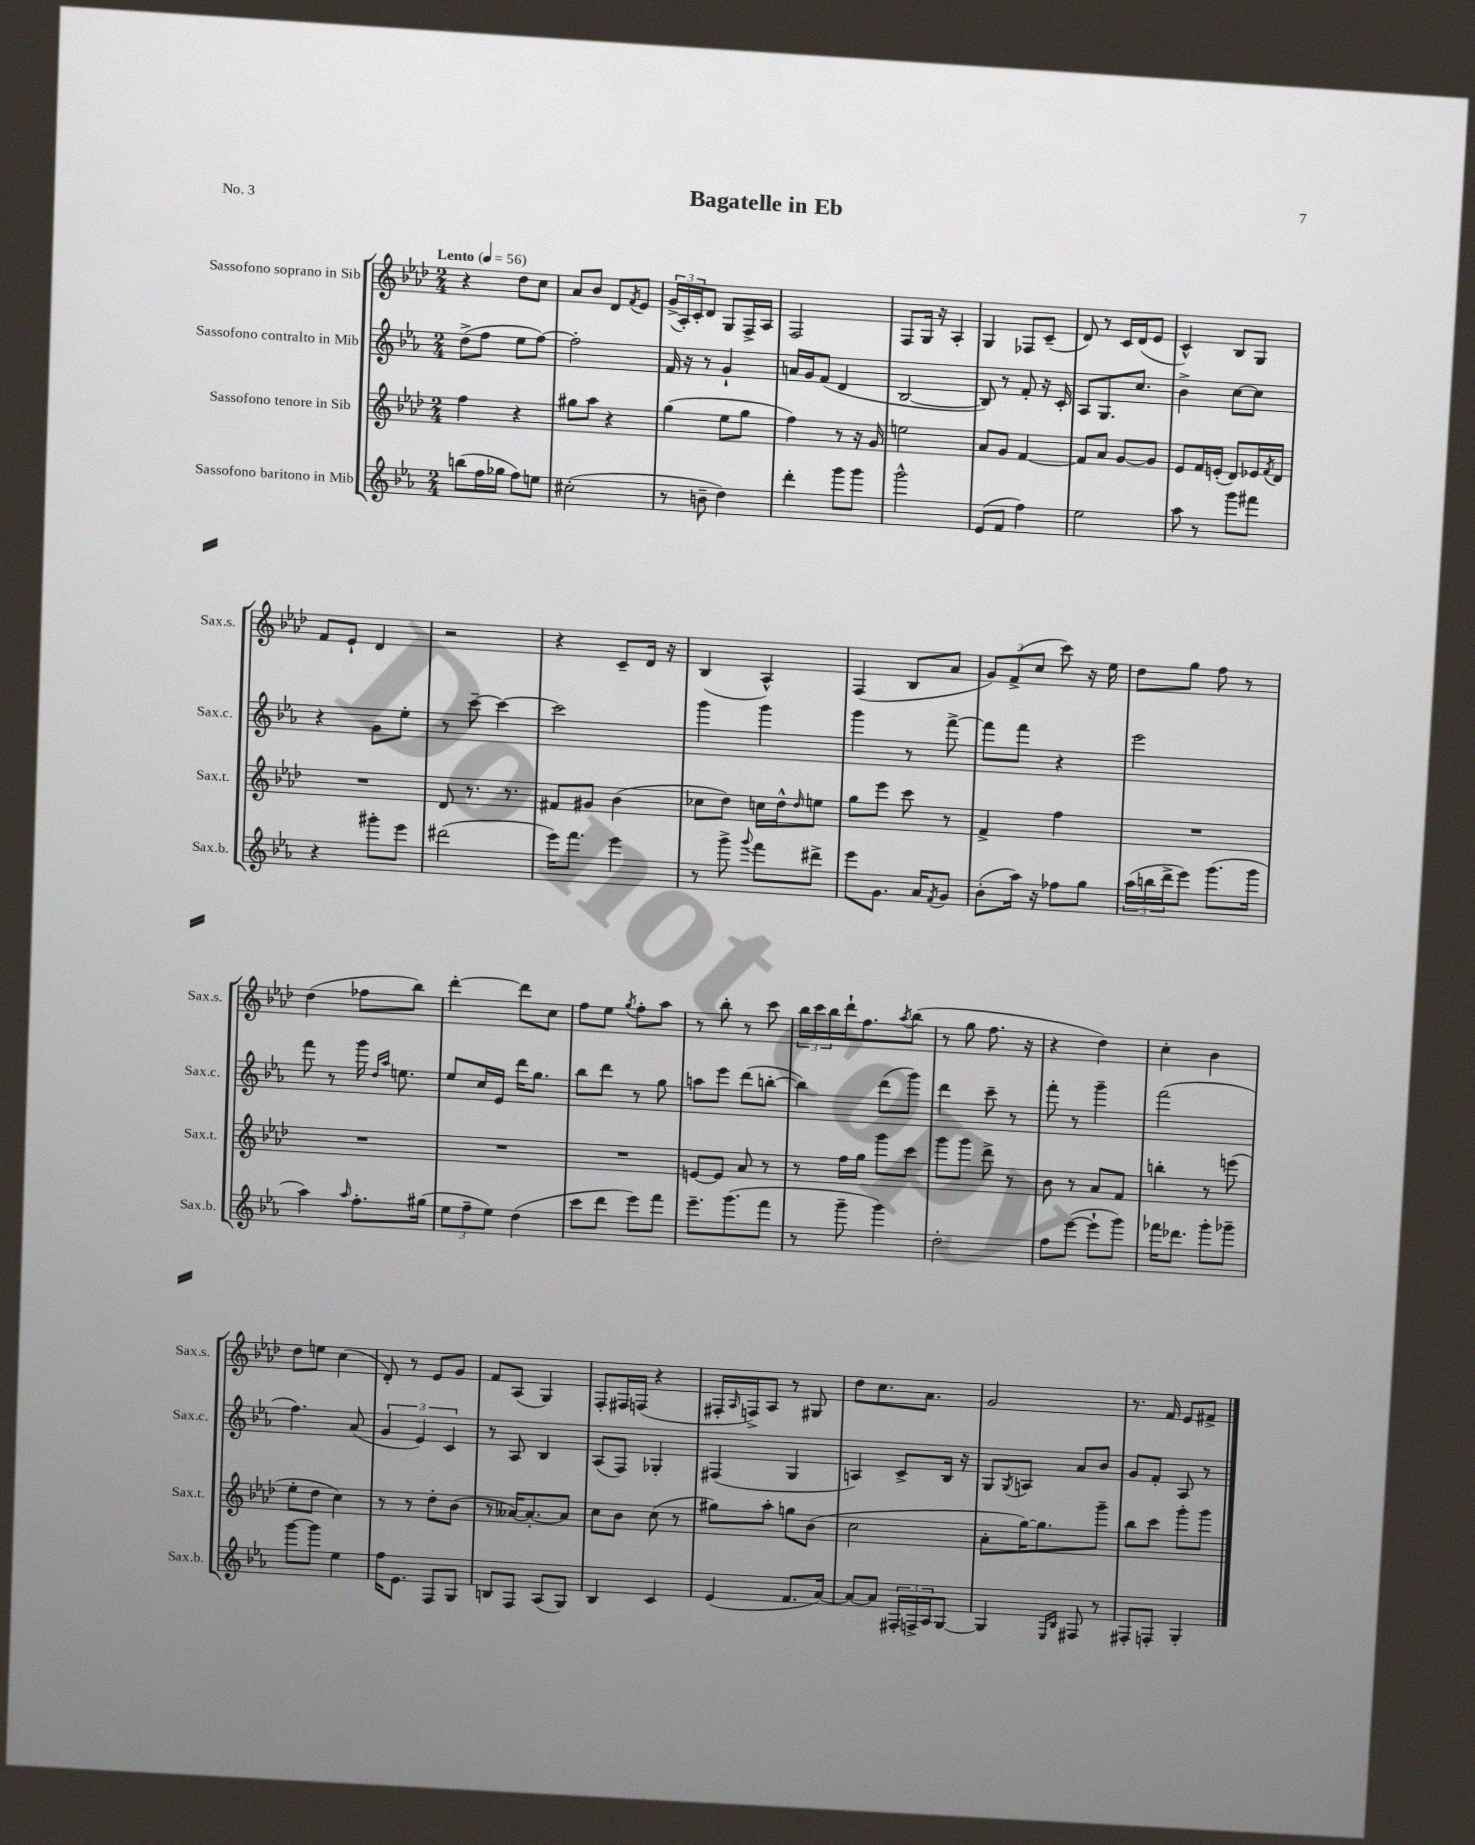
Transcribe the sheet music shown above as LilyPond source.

\header { title = "Bagatelle in Eb" piece = "No. 3" }
<<
\new StaffGroup <<
\new Staff = "s0" \with { instrumentName = "Sassofono soprano in Sib" shortInstrumentName = "Sax.s." } {
    \clef treble \key aes \major \numericTimeSignature \time 2/4 \tempo "Lento" 4 = 56
    r4 des''8 c''8 |
    aes'8 bes'8 des'8 \acciaccatura { f'8 } ees'8 |
    \tuplet 3/2 { g'16->( aes16-.) c'16-. } des'8 g8 f16-> aes16 |
    f2 |
    f8 g16 r16 aes4-. |
    g4 fes8 c'8--( |
    des'8) r8 c'16 des'16( ees'8 |
    c'4-^) bes8 g8 |
    f'8 ees'8-! des'4 |
    r2 |
    r4 c'8-- des'16 r16 |
    bes4( aes4-^) |
    f4( bes8 aes'8 |
    \tuplet 3/2 { g'8) f'8->( c''8 } c'''8) r16 ees''16 |
    des''8 g''8 f''8 r8 |
    des''4( fes''8 bes''8) |
    des'''4~-. des'''8 c''8 |
    f''8 ees''8 \acciaccatura { g''8 } f''8-. aes''8 |
    r8 bes''8-. r8 c'''8 |
    \tuplet 3/2 { bes''16 c'''16 bes''16 } des'''16-! f''8. \acciaccatura { aes''8 } bes''8( |
    r8 g''8 f''8. r16 |
    r4 des''4) |
    c''4-. bes'4 |
    des''8 e''8 c''4( |
    des'8-.) r8 ees'8 g'8 |
    f'8 aes8( g4) |
    f8-. fis16 f16( r4 |
    fis16-. \grace { aes16 } f16->) aes8 r8 gis8 |
    des''8 c''8. aes'8. |
    g'2 |
    r8. f'16 ees'8 fis'8-> \bar "|." |
}
\new Staff = "s1" \with { instrumentName = "Sassofono contralto in Mib" shortInstrumentName = "Sax.c." } {
    \clef treble \key ees \major \numericTimeSignature \time 2/4
    d''8->( f''8 ees''8 f''8~) |
    f''2-. |
    f'16 r16 r8 g'4-! |
    a'16 g'16 f'8( d'4 |
    bes2~ |
    bes8) r8 f'8-. r16 c'16-. |
    aes8 g8. c''8. |
    bes'4-> c''8~ c''8 |
    r4 g'8 ees''8-. |
    r8 c'''8~-- c'''4~ |
    c'''2 |
    g'''4 g'''4 |
    g'''4 r8 f'''8~-> |
    f'''8 f'''8 r4 |
    ees'''2 |
    f'''8 r8 g'''16 \grace { d''16 aes''16 } e''8. |
    ees''8 c''16 ees'16 d'''16 g''8. |
    bes''8 d'''8 r8 g''8 |
    a''8 ees'''8 d'''8( b''8~-. |
    b''4) d'''8( g'''8) |
    d'''4 c'''8-- r8 |
    f'''8-. r8 g'''4-- |
    f'''2( |
    f''4.) aes'8( |
    \tuplet 3/2 { g'4 ees'4) c'4 } |
    r8 aes8 bes4 |
    aes8( f8) ges4-. |
    fis4( g4 |
    a4) c'8-> bes16 r16 |
    g8 \acciaccatura { g8 } a8 aes'8 bes'8 |
    g'8 f'8-. aes8 r8 \bar "|." |
}
\new Staff = "s2" \with { instrumentName = "Sassofono tenore in Sib" shortInstrumentName = "Sax.t." } {
    \clef treble \key aes \major \numericTimeSignature \time 2/4
    f''4 r4 |
    gis''8 aes''8 r4 |
    g''4( ees''8 g''8 |
    f''4) r8 r16 g'16 |
    e''2 |
    aes'8 g'8 f'4~ |
    f'8 aes'8 g'8~ g'8 |
    ees'8 f'16 e'16-.( des'8) ees'16 \acciaccatura { f'8 } des'16 |
    R2 |
    des'8 r8. r8. |
    fis'8 gis'8 bes'4( |
    ces''8 des''8) c''16 des''16-^ \grace { des''16 } e''8 |
    g''8 ees'''8 c'''8 r8 |
    f'4-> f''4 |
    R2 |
    R2 |
    R2 |
    R2 |
    e'8~ e'8 aes'8 r8 |
    r8 f''16 g''16 g'''8 c'''8 |
    g'''8 g'''8 des'''8-> r8 |
    bes'8 r8 aes'8 f'8 |
    b''4-. r8 e'''8( |
    ees''8-. des''8 c''4) |
    r8 r8 des''8-. bes'8( |
    r8 aeses'16~) aeses'8.~-. aeses'8 |
    c''8 bes'8 c''8( r8 |
    gis''8) aes''8-. g''8 bes'8( |
    c''2 |
    aes'8-. g''16~) g''8. g'''8-- |
    bes''8 c'''8 g'''8-. g'''8 \bar "|." |
}
\new Staff = "s3" \with { instrumentName = "Sassofono baritono in Mib" shortInstrumentName = "Sax.b." } {
    \clef treble \key ees \major \numericTimeSignature \time 2/4
    b''8( f''16 ges''16 f''8) e''8 |
    cis''2-.( |
    r8 b'8-- d''4) |
    d'''4-. g'''8 g'''8 |
    g'''2-^ |
    ees'8( f'8 f''4) |
    ees''2 |
    aes''8 r8 g'''8 fis'''8 |
    r4 gis'''8-. ees'''8 |
    dis'''2( |
    ees'''16) f'''8. ees'''4 |
    r8 g'''8-> \appoggiatura { g'''8 } f'''8 dis'''8-> |
    ees'''8 g'8. aes'16 \acciaccatura { f'8 } g'8 |
    bes'8-.( aes''16) r16 fes''8 g''8 |
    \tuplet 3/2 { aes''16( b''16 d'''16-> } ees'''8) g'''8.( g'''16 |
    aes''4) \grace { aes''16 } f''8.-. gis''16( |
    \tuplet 3/2 { ees''8 f''8-- ees''8) } d''4( |
    c'''8 d'''8 ees'''8) f'''8 |
    ees'''8.-- g'''8.( f'''8 |
    r8 g'''8-- g'''4) |
    d''2-. |
    f''8 ees'''8~( ees'''8-! g'''8) |
    fes'''16 des'''8. g'''8-. ges'''8-- |
    g'''8~ g'''8 ees''4 |
    f''16 ees'8. f8 g8 |
    b8 f8 aes8( g8) |
    bes4 c'4 |
    ees'4( f'8. aes'16~) |
    aes'8~ aes'8 \tuplet 3/2 { fis16-. f16-> aes16 } g8~ |
    g4 \grace { ees16 bes16 } fis8 r8 |
    fis8-. f8-. g4-. \bar "|." |
}
>>
>>
\layout { \context { \Score \remove "Bar_number_engraver" } }
